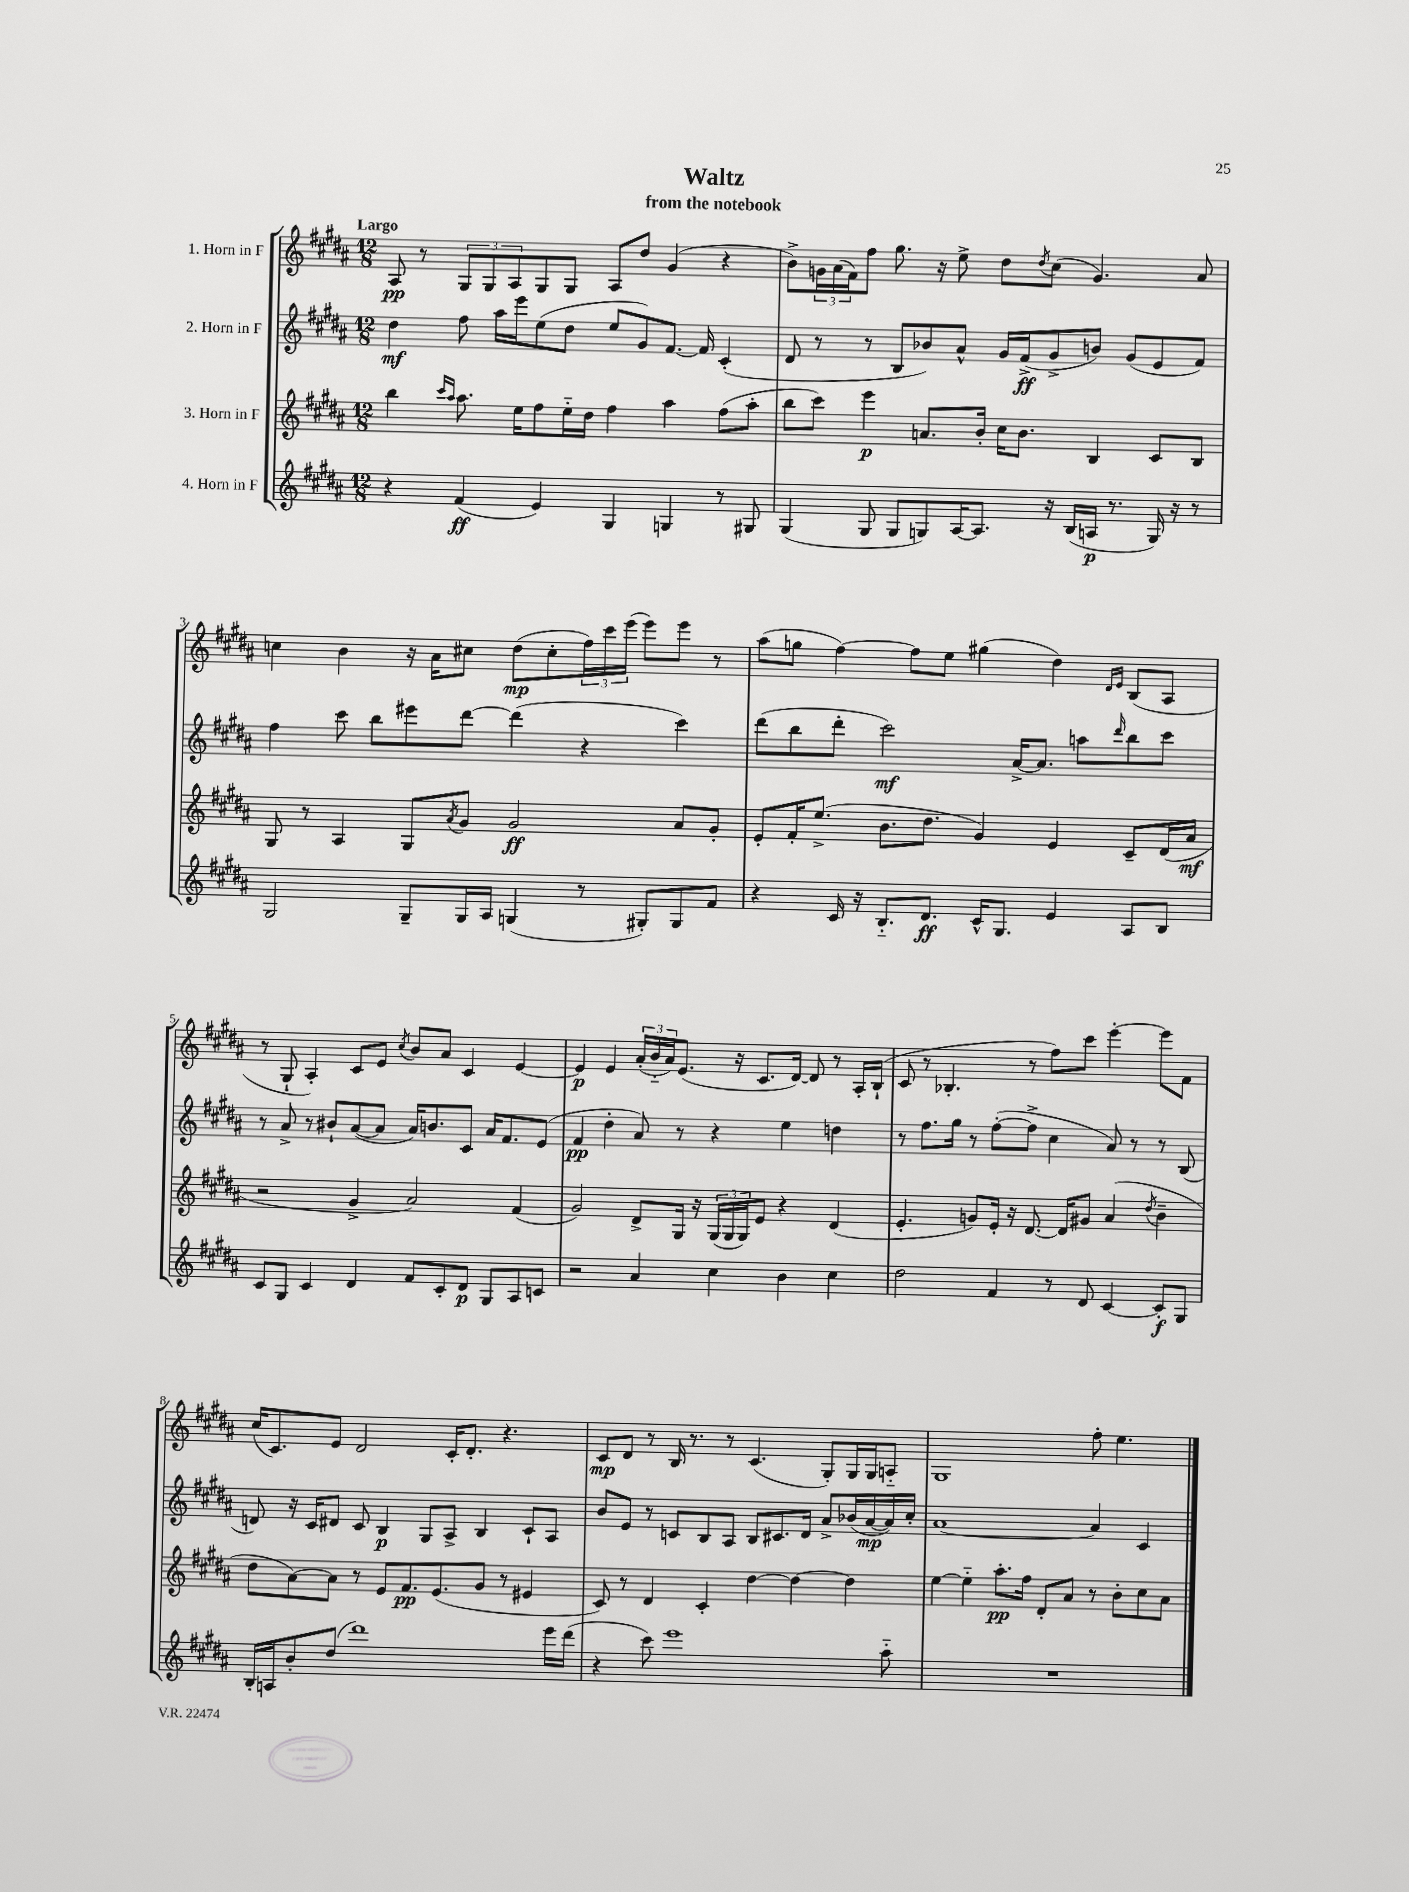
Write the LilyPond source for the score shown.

\header { title = "Waltz" subtitle = "from the notebook" }
<<
\new StaffGroup <<
\new Staff = "s0" \with { instrumentName = "1. Horn in F" } {
    \clef treble \key b \major \numericTimeSignature \time 12/8 \tempo "Largo"
    ais8\pp r8 \tuplet 3/2 { gis8 gis8 ais8 } gis8 gis8 ais8 dis''8 gis'4( r4 |
    b'8->) \tuplet 3/2 { g'16 ais'16( fis'16) } fis''8 gis''8. r16 e''8-> dis''8 \acciaccatura { dis''8 } cis''8( g'4.) ais'8 |
    c''4 b'4 r16 ais'16 cis''8 dis''8\mp( cis''8-. \tuplet 3/2 { fis''16) cis'''16 e'''16( } e'''8) e'''8 r8 |
    ais''8( g''8 fis''4~) fis''8 e''8 gis''4( dis''4) \grace { dis'16 e'16 } b8( ais8 |
    r8 gis8-! ais4-.) cis'8 e'8 \acciaccatura { cis''8 } b'8 ais'8 cis'4 e'4~ |
    e'4\p e'4 \tuplet 3/2 { ais'16-.( b'16-_ ais'16) } e'8.( r16 cis'8. dis'16~) dis'8 r8 ais16-. b16-!( |
    cis'8 r8 bes4.-. r8 fis''8) cis'''8 e'''4~-. e'''8 fis'8 |
    cis''16( cis'8.) e'8 dis'2 cis'16-. dis'8.-. r4. |
    cis'8\mp dis'8 r8 b16 r8. r8 cis'4.( gis8-.) gis16 gis16 a8-_ |
    gis1 fis''8-. e''4. \bar "|." |
}
\new Staff = "s1" \with { instrumentName = "2. Horn in F" } {
    \clef treble \key b \major \numericTimeSignature \time 12/8
    dis''4\mf fis''8 ais''16 e'''16 e''8( dis''8 e''8 gis'8) fis'8.~ fis'16 cis'4-.( |
    dis'8 r8 r8 b8 bes'8) ais'8-^ gis'16 fis'16->\ff( gis'8-> b'8) gis'8( e'8 fis'8) |
    fis''4 cis'''8 b''8 eis'''8 dis'''8~ dis'''4( r4 cis'''4) |
    dis'''8( b''8 dis'''8-. cis'''2\mf) ais'16~-> ais'8. a''8 \grace { dis'''16 } b''8 cis'''8 |
    r8 ais'8-> r8 bis'8-! ais'8~( ais'8 ais'16) b'8. cis'8 ais'16 fis'8. e'8( |
    fis'4\pp dis''4-. ais'8) r8 r4 e''4 d''4 |
    r8 fis''8. gis''16 r8 fis''8~-.( fis''8-> cis''4 ais'8) r8 r8 b8( |
    d'8) r16 cis'16 dis'8 cis'8 b4\p gis8 ais8-> b4 cis'8-! ais8 |
    b'8 e'8 r8 c'8 b8 ais8 b8 cis'8. dis'16 ais'8-> bes'16( ais'16~\mp ais'16) cis''16-. |
    ais'1~ ais'4 cis'4 \bar "|." |
}
\new Staff = "s2" \with { instrumentName = "3. Horn in F" } {
    \clef treble \key b \major \numericTimeSignature \time 12/8
    b''4 \grace { cis'''16 ais''16 } ais''8. e''16 fis''8 e''16-_ dis''16 fis''4 ais''4 fis''8( ais''8-. |
    b''8 cis'''8) e'''4\p a'8. b'16-. cis''16 b'8. b4 cis'8 b8 |
    gis8 r8 ais4 gis8 \acciaccatura { ais'8 } gis'8 gis'2\ff ais'8 gis'8-. |
    e'8-. fis'16-. e''8.->( b'8. dis''8. gis'4) e'4 cis'8-- dis'16( ais'16\mf |
    r2 gis'4-> ais'2) fis'4( |
    gis'2) dis'8-> gis16 r16 \tuplet 3/2 { gis16( gis16 gis16) } e'8 r4 dis'4( |
    e'4.-. g'8) e'16-. r16 dis'8.~ dis'16 gis'8 ais'4( \acciaccatura { dis''8 } b'4-- |
    dis''8 ais'8~) ais'8 r8 e'8 fis'8.\pp e'8.( gis'8 r8 eis'4 |
    cis'8) r8 dis'4 cis'4-. dis''4~ dis''4~ dis''4 |
    e''4~ e''4-_ ais''8.-.\pp fis''16 dis'8-. ais'8 r8 b'8-. cis''8 ais'8 \bar "|." |
}
\new Staff = "s3" \with { instrumentName = "4. Horn in F" } {
    \clef treble \key b \major \numericTimeSignature \time 12/8
    r4 fis'4\ff( e'4) gis4 g4 r8 gis8 |
    gis4( gis8 gis8 g8) ais16~ ais8. r16 b16( a16\p r8. g16) r16 r8 |
    gis2 gis8-- gis16 ais16 g4( r8 gis8-.) gis8 fis'8 |
    r4 cis'16 r16 b8.-_ dis'8.\ff cis'16-^ gis8. e'4 ais8 b8 |
    cis'8 gis8 cis'4 dis'4 fis'8 cis'8-. dis'8\p gis8 ais8 c'8 |
    r2 ais'4 cis''4 b'4 cis''4 |
    dis''2 fis'4 r8 dis'8 cis'4~ cis'8-.\f gis8 |
    b16-. a16 b'8-. dis''8( dis'''1) e'''16 dis'''16( |
    r4 cis'''8) e'''1 ais''8-_ |
    R1. \bar "|." |
}
>>
>>
